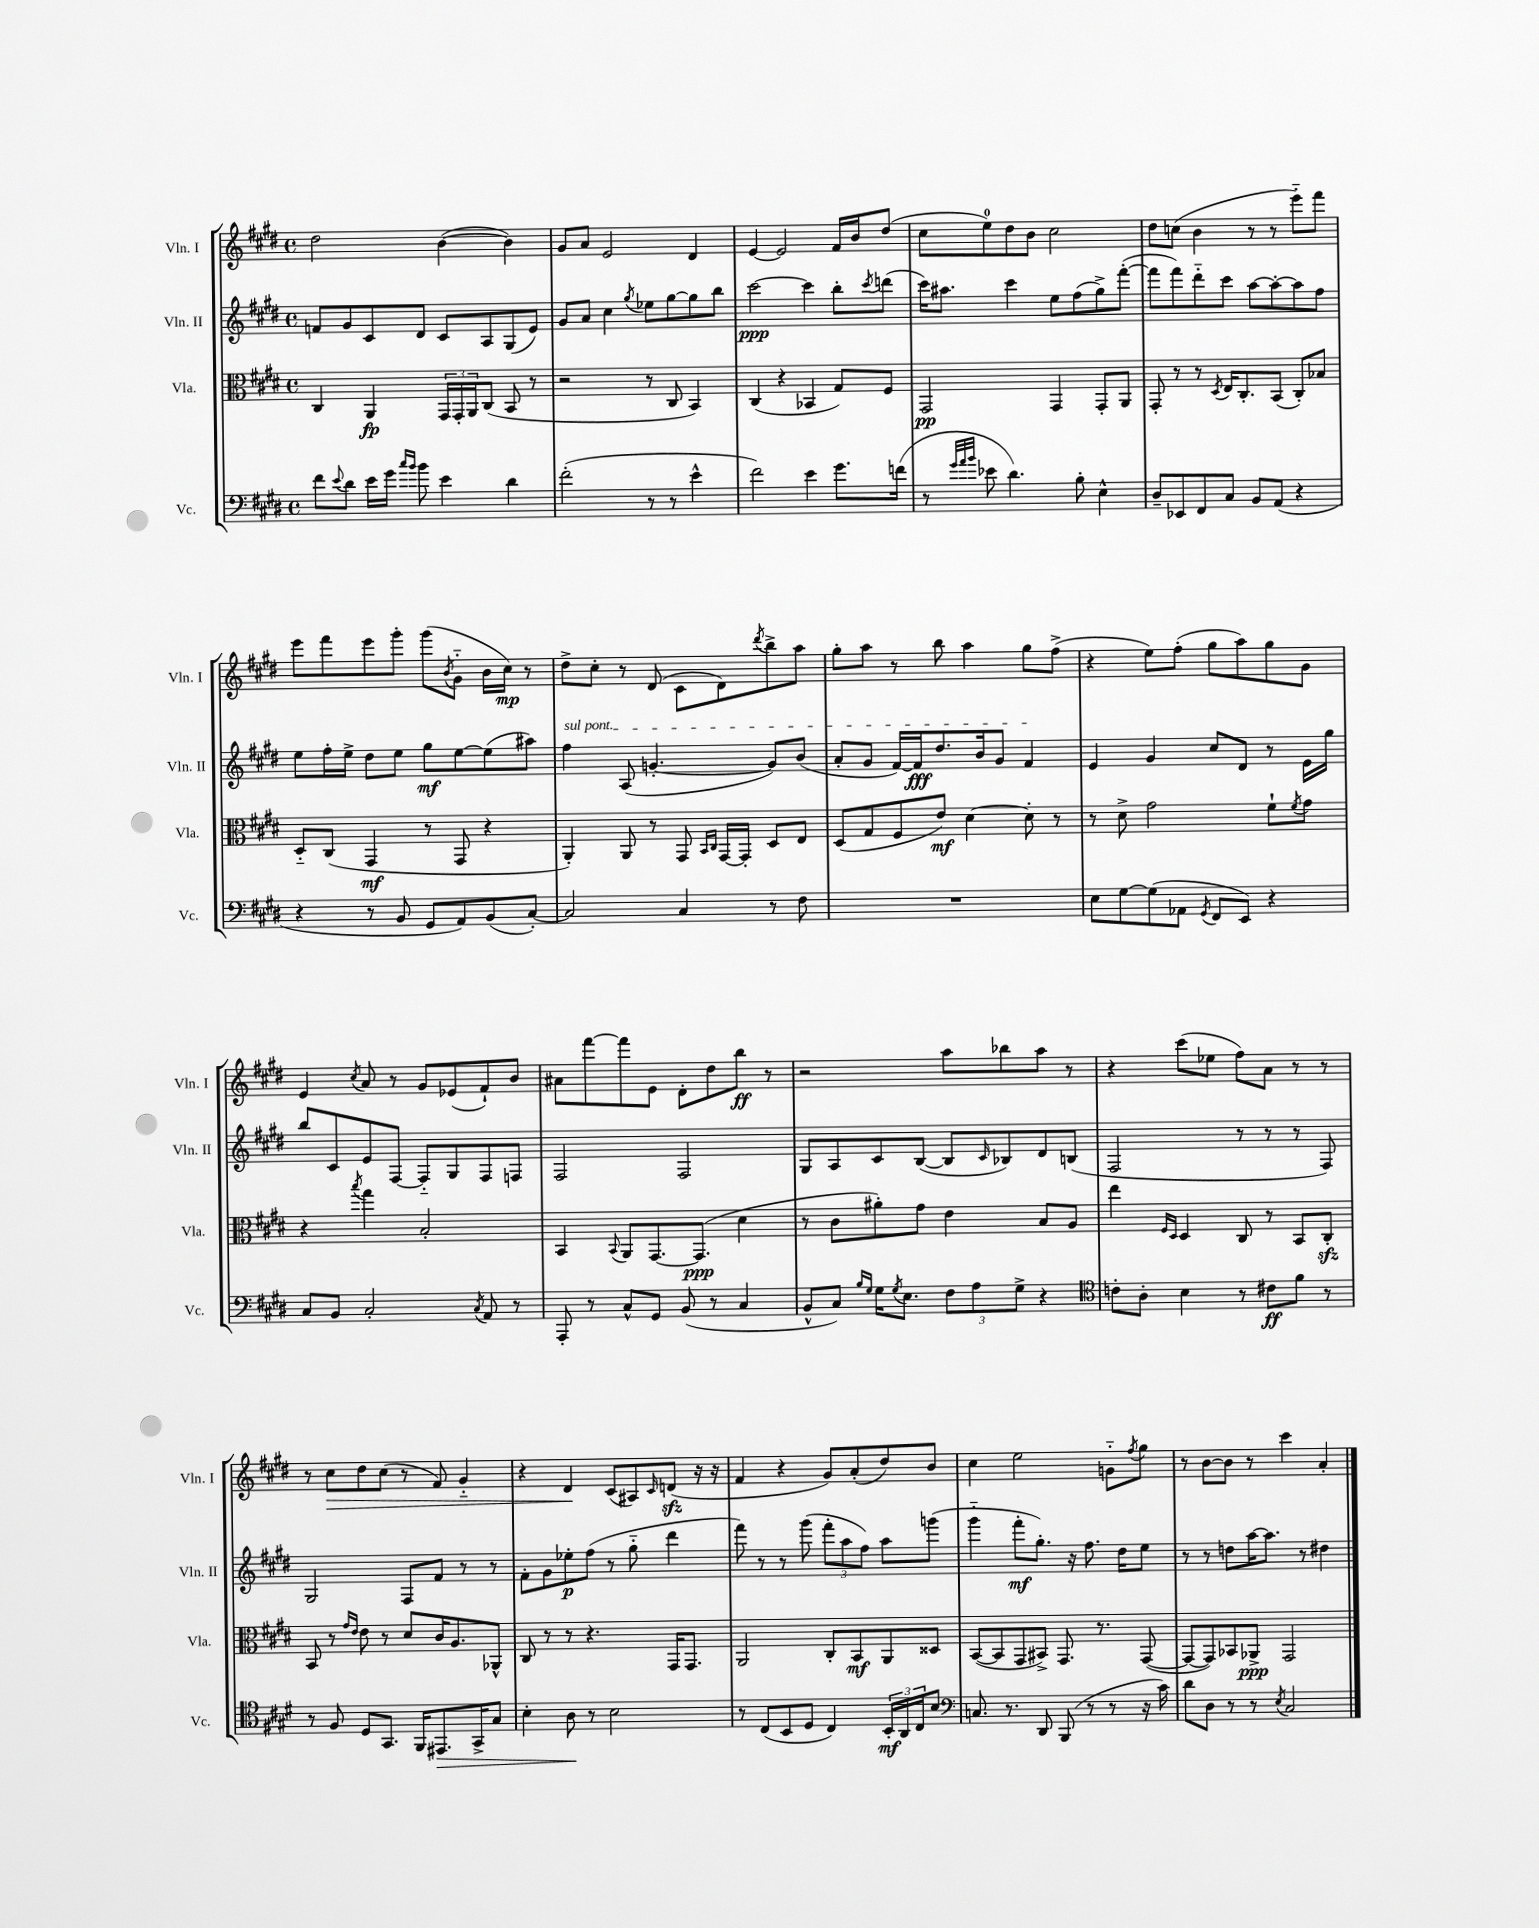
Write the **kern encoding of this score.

**kern	**dynam	**kern	**dynam	**kern	**dynam	**kern	**dynam
*part4	*part4	*part3	*part3	*part2	*part2	*part1	*part1
*staff4	*staff4	*staff3	*staff3	*staff2	*staff2	*staff1	*staff1
*I"Vc.	*	*I"Vla.	*	*I"Vln. II	*	*I"Vln. I	*
*I'Vc.	*	*I'Vla.	*	*I'Vln. II	*	*I'Vln. I	*
*clefF4	*	*clefC3	*	*clefG2	*	*clefG2	*
*k[f#c#g#d#]	*	*k[f#c#g#d#]	*	*k[f#c#g#d#]	*	*k[f#c#g#d#]	*
*M4/4	*	*M4/4	*	*M4/4	*	*M4/4	*
*met(c)	*	*met(c)	*	*met(c)	*	*met(c)	*
=30	=30	=30	=30	=30	=30	=30	=30
8f#\L	.	4C#/	.	8fn/L	.	2dd#\	.
8qqe/	.	.	.	.	.	.	.
8d#\J	.	.	.	8g#/	.	.	.
16e\LL	.	4AA/	fp	8c#/	.	.	.
16g#\JJ	.	.	.	.	.	.	.
16qqcc#/LL	.	.	.	.	.	.	.
16qqb/JJ	.	.	.	.	.	.	.
8b\	.	.	.	8d#/J	.	.	.
4e\	.	24GG#/LL	.	8c#/L	.	([4b\	.
.	.	24GG#'/	.	.	.	.	.
.	.	24AA/J	.	.	.	.	.
.	.	(8C#/J	.	8A/	.	.	.
4d#\	.	8BB/	.	(8G#/	.	4b\])	.
.	.	8r	.	8e/J)	.	.	.
=31	=31	=31	=31	=31	=31	=31	=31
(2f#'\	.	2r	.	8g#/L	.	8g#/L	.
.	.	.	.	8a/J	.	8a/J	.
.	.	.	.	4cc#\	.	2e/	.
.	.	.	.	8qgg#/	.	.	.
8r	.	8r	.	8ee-X\L	.	.	.
8r	.	8C#/	.	[8gg#\	.	.	.
4e^^\	.	4BB/)	.	8gg#\]	.	4d#/	.
.	.	.	.	8bb\J	.	.	.
=32	=32	=32	=32	=32	=32	=32	=32
2f#\)	.	(4C#/	.	[2ccc#\	ppp	[4e/	.
.	.	4r	.	.	.	2e/]	.
4e\	.	4BB-X/	.	4ccc#\]	.	.	.
8.g#\L	.	8G#/L)	.	8bb'\L	.	16f#/LL	.
.	.	.	.	.	.	16b/J	.
.	.	.	.	8qccc#/	.	.	.
.	.	8F#/J	.	(8dddn\J	.	(8dd#/J	.
(16fn\Jk	.	.	.	.	.	.	.
=33	=33	=33	=33	=33	=33	=33	=33
8r	.	2GG#/	pp	16ccc#\KL)	.	8cc#\L	.
.	.	.	.	8.aa#X\J	.	.	.
32qqg#/LLL	.	.	.	.	.	.	.
32qqa/	.	.	.	.	.	.	.
32qqb/JJJ	.	.	.	.	.	.	.
8e-X\	.	.	.	.	.	8ee\)	.
4.d#\)	.	.	.	4ccc#\	.	8dd#\	.
.	.	.	.	.	.	8b\J	.
.	.	4GG#/	.	8ee\L	.	2cc#\	.
8B'\	.	.	.	(8ff#\	.	.	.
4E^^\	.	8GG#'/L	.	8gg#^\)	.	.	.
.	.	8AA/J	.	([8fff#'\J	.	.	.
=34	=34	=34	=34	=34	=34	=34	=34
8D#~/L	.	8GG#'/	.	8fff#\L]	.	8dd#\L	.
8EE-X/	.	8r	.	8fff#\)	.	(8ccn\J	.
8FF#/	.	8r	.	8ddd#\	.	4b\	.
.	.	8qD#/	.	.	.	.	.
8C#/J	.	16E/KL	.	8ccc#\J	.	.	.
.	.	8.C#'/	.	.	.	.	.
8BB/L	.	.	.	[8aa\L	.	8r	.
(8AA/J	.	(8BB/J	.	8aa'\_	.	8r	.
4r	.	8C#'/L)	.	8aa\]	.	8eee\L)	.
.	.	8B-X/J	.	8ff#\J	.	8fff#\J	.
!!LO:LB:g=z
=35	=35	=35	=35	=35	=35	=35	=35
4r	.	8D#/L	.	8ee\L	.	8eee\L	.
.	.	(8C#/J	.	16ff#'\L	.	8fff#\	.
.	.	.	.	16ee^\JJ	.	.	.
8r	.	4GG#/	mf	8dd#\L	.	8eee\	.
8BB/	.	.	.	8ee\J	.	8ggg#'\J	.
8GG#/L	.	8r	.	8gg#\L	mf	(8ggg#\L	.
.	.	.	.	.	.	8qb/	.
8AA/)	.	8GG#/	.	[8ee\	.	8g#\J	.
(8BB/	.	4r	.	(8ee\]	.	16b\LL	.
.	.	.	.	.	.	16cc#\JJ)	mp
[8C#'/J)	.	.	.	8aa#X\J)	.	8r	.
=36	=36	=36	=36	=36	=36	=36	=36
!	!	!	!	!LO:TX:a:i:t=sul pont.	!	!	!
2C#/]	.	4AA'/)	.	4ff#\	.	8dd#^\L	.
.	.	.	.	.	.	8cc#'\J	.
.	.	8AA/	.	(8A/	.	8r	.
.	.	8r	.	[4.gn'/	.	(8d#/	.
4C#/	.	8GG#/	.	.	.	8c#\L	.
.	.	16qqBB/LL	.	.	.	.	.
.	.	16qqC#/JJ	.	.	.	.	.
.	.	[16GG#/LL	.	.	.	8d#\)	.
.	.	16GG#'/JJ]	.	.	.	.	.
.	.	.	.	.	.	8qddd#/	.
8r	.	8D#/L	.	8g/L])	.	8bb^\	.
8F#\	.	8E/J	.	(8b/J	.	8aa\J	.
=37	=37	=37	=37	=37	=37	=37	=37
1r	.	(8D#/L	.	8a'/L	.	8gg#'\L	.
.	.	8G#/	.	8g#/J	.	8aa\J	.
.	.	8F#/	.	[16f#/LL)	.	8r	.
.	.	.	.	16f#/J]	fff	.	.
.	.	8e/J)	mf	8.dd#/	.	8bb\	.
.	.	[4d#\	.	.	.	4aa\	.
.	.	.	.	16b/k	.	.	.
.	.	.	.	8g#/J	.	.	.
.	.	8d#'\]	.	4f#/	.	8gg#\L	.
.	.	8r	.	.	.	(8ff#^\J	.
=38	=38	=38	=38	=38	=38	=38	=38
8E\L	.	8r	.	4e/	.	4r	.
[8G#\	.	8d#^\	.	.	.	.	.
(8G#\]	.	2g#\	.	4g#/	.	8ee\L)	.
8AA-X\J	.	.	.	.	.	(8ff#'\J	.
8qGG#/	.	.	.	.	.	.	.
8FF#/L	.	.	.	8cc#/L	.	8gg#\L	.
8EE/J)	.	.	.	8d#/J	.	8aa\)	.
4r	.	8f#`\L	.	8r	.	8gg#\	.
.	.	8qf#/	.	.	.	.	.
.	.	8g#\J	.	16e\LL	.	8g#\J	.
.	.	.	.	16gg#\JJ	.	.	.
!!LO:LB:g=z
=39	=39	=39	=39	=39	=39	=39	=39
8C#/L	.	4r	.	8bb/L	.	4e/	.
8BB/J	.	.	.	8c#/	.	.	.
.	.	8qbb/	.	.	.	8qcc#/	.
2C#'/	.	4gg#\	.	8e/	.	8a/	.
.	.	.	.	[8F#/J	.	8r	.
.	.	2B'/	.	8F#/L]	.	8g#/L	.
.	.	.	.	8G#/	.	(8e-X/	.
8qC#/	.	.	.	.	.	.	.
8AA/	.	.	.	8F#/	.	8f#`/)	.
8r	.	.	.	8Fn/J	.	8b/J	.
=40	=40	=40	=40	=40	=40	=40	=40
8AAA'/	.	4BB/	.	2F#/	.	8a#X\L	.
8r	.	.	.	.	.	[8fff#\	.
.	.	8qqBB/	.	.	.	.	.
8C#^^/L	.	8AA/L	.	.	.	8fff#\]	.
8GG#/J	.	[8.GG#/	.	.	.	8e\J	.
(8BB/	.	.	.	2F#/	.	8d#'\L	.
.	.	(8.GG#/J]	ppp	.	.	.	.
8r	.	.	.	.	.	8dd#\	.
4C#/	.	4d#\	.	.	.	8bb\J	ff
.	.	.	.	.	.	8r	.
=41	=41	=41	=41	=41	=41	=41	=41
8BB^^/L	.	8r	.	8G#/L	.	2r	.
8C#/J)	.	8c#\L	.	8A/	.	.	.
16qqB/LL	.	.	.	.	.	.	.
16qqG#/JJ	.	.	.	.	.	.	.
16G#\KL	.	8a#X'\)	.	8c#/	.	.	.
8qG#/	.	.	.	.	.	.	.
8.E\J	.	.	.	.	.	.	.
.	.	8g#\J	.	([8B/J	.	.	.
12F#\L	.	4e\	.	8B/L]	.	8aa\L	.
12A\	.	.	.	.	.	.	.
.	.	.	.	16qqc#/	.	.	.
.	.	.	.	8B-X/)	.	8bb-X\	.
12G#^\J	.	.	.	.	.	.	.
4r	.	8B/L	.	8d#/	.	8aa\J	.
.	.	8A/J	.	(8Bn/J	.	8r	.
=42	=42	=42	=42	=42	=42	=42	=42
*clefC4	*	*	*	*	*	*	*
8cn'\L	.	4ee\	.	2F#/	.	4r	.
8A'\J	.	.	.	.	.	.	.
.	.	16qqF#/LL	.	.	.	.	.
.	.	16qqD#/JJ	.	.	.	.	.
4B\	.	4D#/	.	.	.	(8ccc#\L	.
.	.	.	.	.	.	8ee-X\J	.
8r	.	8C#/	.	8r	.	8ff#\L)	.
8c#X\L	ff	8r	.	8r	.	8a\J	.
8f#\J	.	8BB/L	.	8r	.	8r	.
8r	.	8C#zz'/J	.	8F#/)	.	8r	.
!!LO:LB:g=z
=43	=43	=43	=43	=43	=43	=43	=43
8r	.	8BB/	.	2G#/	.	8r	.
!	!	!	!	!	!	!	!LO:HP:b
8F#/	.	8r	.	.	.	8cc#\L	>
.	.	16qqg#/LL	.	.	.	.	.
.	.	16qqe/JJ	.	.	.	.	.
8D#/L	.	8e\	.	.	.	8dd#\	.
8.GG#/J	.	8r	.	.	.	(8cc#\J	.
.	.	8d#/L	.	8F#/L	.	8r	.
16FF#/KL	.	.	.	.	.	.	.
!	!LO:HP:b	!	!	!	!	!	!
8.EE#X/	>	16c#/K	.	8f#/J	.	8f#/)	.
.	.	8.A/	.	.	.	.	.
.	.	.	.	8r	.	4g#/	.
16GG#^/K	.	.	.	.	.	.	.
8G#/J	.	8AA-X^^/J	.	8r	.	.	.
=44	=44	=44	=44	=44	=44	=44	=44
4B'\	.	8C#/	.	8f#'\L	.	4r	.
.	.	8r	.	8g#\	.	.	.
8A\	.	8r	.	8ee-X'\	p	4d#/	.
8r	]	4.r	.	(8ff#\J	.	.	.
2B\	.	.	.	8r	.	(8c#/L	]
.	.	.	.	8gg#\	.	8A#X/)	.
.	.	.	.	.	.	16qqc#/	.
.	.	16GG#/KL	.	4ddd#\	.	(8dnzz/J	.
.	.	8.GG#/J	.	.	.	.	.
.	.	.	.	.	.	16r	.
.	.	.	.	.	.	16r	.
=45	=45	=45	=45	=45	=45	=45	=45
8r	.	2AA/	.	8fff#\)	.	4f#/	.
(8C#/L	.	.	.	8r	.	.	.
8BB/	.	.	.	8r	.	4r	.
8D#/J	.	.	.	(8ggg#\	.	.	.
4C#/)	.	8C#'/L	.	12fff#'\L	.	8g#/L)	.
.	.	.	.	12aa\	.	.	.
.	.	8BB/	mf	.	.	(8a'/	.
.	.	.	.	12ff#\J)	.	.	.
24BB'/LL	mf	8AA/	.	8aa\L	.	8dd#/)	.
24AA/	.	.	.	.	.	.	.
24C#/J	.	.	.	.	.	.	.
8B/J	.	8D##X/J	.	(8gggn\J	.	8b/J	.
=46	=46	=46	=46	=46	=46	=46	=46
*clefF4	*	*	*	*	*	*	*
8.Cn/	.	([8BB/L	.	4ggg#\	.	4cc#\	.
.	.	8BB/]	.	.	.	.	.
8.r	.	.	.	.	.	.	.
.	.	8GG#/	.	8fff#'\L	mf	2ee\	.
8DD#/	.	8BB#X^/J)	.	8.gg#'\J)	.	.	.
(8BBB/	.	8.GG#/	.	.	.	.	.
.	.	.	.	16r	.	.	.
8r	.	.	.	8.ff#\	.	.	.
.	.	8.r	.	.	.	.	.
8r	.	.	.	.	.	8gn\L	.
.	.	.	.	16dd#\KL	.	.	.
.	.	.	.	.	.	8qff#/	.
16r	.	([8GG#/	.	8ee\J	.	8gg#\J	.
16c#\)	.	.	.	.	.	.	.
=47	=47	=47	=47	=47	=47	=47	=47
8d#\L	.	8GG#/L_	.	8r	.	8r	.
8D#\J	.	8GG#/])	.	8r	.	[8b\L	.
8r	.	8BB-X/	.	8ddn\L	.	8b\J]	.
8r	.	8AA-X^/J	ppp	[16aa\K	.	8r	.
.	.	.	.	8.aa\J]	.	.	.
8qE/	.	.	.	.	.	.	.
2C#/	.	2GG#/	.	.	.	4ccc#\	.
.	.	.	.	8r	.	.	.
.	.	.	.	4dd#X\	.	4a'/	.
==	==	==	==	==	==	==	==
*-	*-	*-	*-	*-	*-	*-	*-
